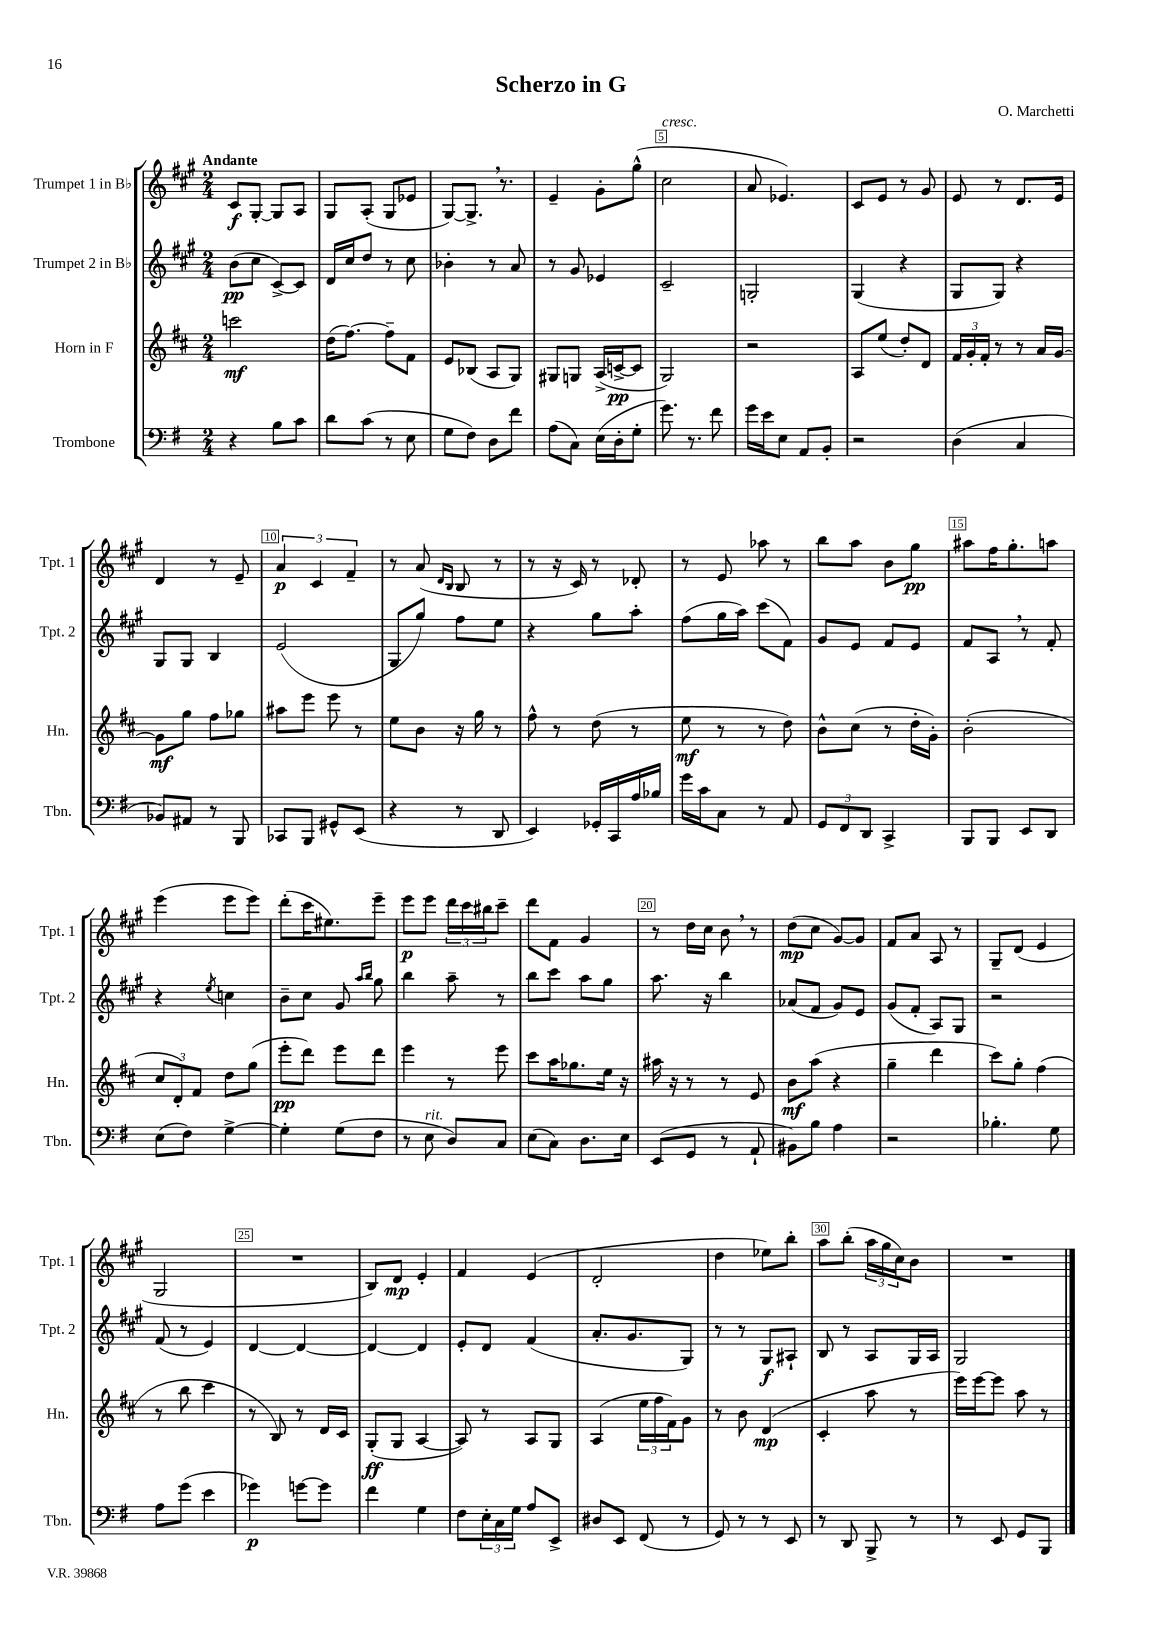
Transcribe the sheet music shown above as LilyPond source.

\header { title = "Scherzo in G" composer = "O. Marchetti" }
<<
\new StaffGroup <<
\new Staff = "s0" \with { instrumentName = "Trumpet 1 in Bb" shortInstrumentName = "Tpt. 1" } {
    \clef treble \key a \major \numericTimeSignature \time 2/4 \tempo "Andante"
    cis'8\f gis8~-. gis8 a8 |
    gis8 a8-.( gis8 ees'8 |
    gis8~) gis8.-> \breathe r8. |
    e'4-- gis'8-. gis''8-^( |
    cis''2^\markup { \italic "cresc." } |
    a'8 ees'4.) |
    cis'8 e'8 r8 gis'8 |
    e'8 r8 d'8. e'16 |
    d'4 r8 e'8-- |
    \tuplet 3/2 { a'4\p cis'4 fis'4-- } |
    r8 a'8( \grace { d'16 b16 } b8 r8 |
    r8 r16 cis'16) r8 des'8-. |
    r8 e'8 aes''8 r8 |
    b''8 a''8 b'8 gis''8\pp |
    ais''8 fis''16 gis''8.-. a''8 |
    e'''4( e'''8 e'''8) |
    d'''8-.( cis'''16 eis''8.) e'''8-- |
    e'''8\p e'''8 \tuplet 3/2 { d'''16 cis'''16 bis''16 } cis'''8-- |
    d'''8 fis'8 gis'4 |
    r8 d''16 cis''16 b'8 \breathe r8 |
    d''8\mp( cis''8 gis'8~) gis'8 |
    fis'8 a'8 a8 r8 |
    gis8-- d'8( e'4 |
    gis2 |
    R2 |
    b8) d'8\mp e'4-. |
    fis'4 e'4( |
    d'2-. |
    d''4 ees''8) b''8-. |
    a''8 b''8-.( \tuplet 3/2 { a''16 gis''16 cis''16) } b'8 |
    R2 \bar "|." |
}
\new Staff = "s1" \with { instrumentName = "Trumpet 2 in Bb" shortInstrumentName = "Tpt. 2" } {
    \clef treble \key a \major \numericTimeSignature \time 2/4
    b'8\pp( cis''8 cis'8~->) cis'8 |
    d'16 cis''16 d''8 r8 cis''8 |
    bes'4-. r8 a'8 |
    r8 gis'8 ees'4 |
    cis'2-- |
    g2-. |
    gis4( r4 |
    gis8 gis8) r4 |
    gis8 gis8 b4 |
    e'2( |
    gis8 gis''8) fis''8 e''8 |
    r4 gis''8 a''8-. |
    fis''8( gis''16 a''16) cis'''8( fis'8) |
    gis'8 e'8 fis'8 e'8 |
    fis'8 a8 \breathe r8 fis'8-. |
    r4 \acciaccatura { e''8 } c''4 |
    b'8-- cis''8 gis'8 \grace { a''16 b''16 } gis''8 |
    b''4 a''8-- r8 |
    b''8 cis'''8 a''8 gis''8 |
    a''8. r16 b''4 |
    aes'8( fis'8 gis'8) e'8 |
    gis'8( fis'8-. a8) gis8 |
    r2 |
    fis'8( r8 e'4) |
    d'4~ d'4~ |
    d'4~ d'4 |
    e'8-. d'8 fis'4( |
    a'8.-. gis'8. gis8) |
    r8 r8 gis8\f ais8-! |
    b8 r8 a8 gis16 a16 |
    gis2 \bar "|." |
}
\new Staff = "s2" \with { instrumentName = "Horn in F" shortInstrumentName = "Hn." } {
    \clef treble \key d \major \numericTimeSignature \time 2/4
    c'''2\mf |
    d''16( fis''8.~) fis''8-- fis'8 |
    e'8 bes8( a8 g8) |
    gis8 g8 a16->( c'16~->\pp c'8 |
    g2) |
    r2 |
    a8 e''8( d''8-.) d'8 |
    \tuplet 3/2 { fis'16 g'16-. fis'16-. } r8 r8 a'16 g'16~ |
    g'8\mf g''8 fis''8 ges''8 |
    ais''8 e'''8 e'''8 r8 |
    e''8 b'8 r16 g''16 r8 |
    fis''8-^ r8 d''8( r8 |
    e''8\mf r8 r8 d''8) |
    b'8-^ cis''8( r8 d''16-. g'16-.) |
    b'2-.( |
    \tuplet 3/2 { cis''8 d'8-.) fis'8 } d''8 g''8( |
    e'''8-.\pp d'''8) e'''8 d'''8 |
    e'''4 r8 e'''8 |
    cis'''8 a''16 ges''8. e''16 r16 |
    ais''16 r16 r8 r8 e'8 |
    b'8\mf a''8( r4 |
    g''4-- d'''4 |
    cis'''8) g''8-. fis''4( |
    r8 b''8 cis'''4 |
    r8 b8) r8 d'16 cis'16 |
    g8-.\ff( g8 a4~ |
    a8) r8 a8 g8 |
    a4( \tuplet 3/2 { e''16 fis''16 fis'16) } g'8 |
    r8 b'8 d'4\mp( |
    cis'4-. a''8 r8 |
    e'''16) e'''16~ e'''8 a''8 r8 \bar "|." |
}
\new Staff = "s3" \with { instrumentName = "Trombone" shortInstrumentName = "Tbn." } {
    \clef bass \key g \major \numericTimeSignature \time 2/4
    r4 b8 c'8 |
    d'8 c'8( r8 e8 |
    g8 fis8) d8 fis'8 |
    a8( c8) e16( d16-. g8-. |
    g'8.) r8. fis'8 |
    g'16 e'16 e8 a,8 b,8-. |
    r2 |
    d4( c4 |
    bes,8) ais,8 r8 b,,8 |
    ces,8 b,,8 gis,8-^ e,8( |
    r4 r8 d,8 |
    e,4) ges,16-. c,16 a16 bes16 |
    g'16 c'16 c8 r8 a,8 |
    \tuplet 3/2 { g,8 fis,8 d,8 } c,4-> |
    b,,8 b,,8 e,8 d,8 |
    e8( fis8) g4~-> |
    g4-. g8( fis8 |
    r8 e8^\markup { \italic "rit." } d8) c8 |
    e8( c8) d8. e16 |
    e,8( g,8 r8 a,8-! |
    bis,8) b8 a4 |
    r2 |
    bes4.-. g8 |
    a8 g'8( e'4 |
    ges'4\p) g'8~ g'8 |
    fis'4 g4 |
    fis8 \tuplet 3/2 { e16-. c16 g16 } a8 e,8-> |
    dis8 e,8 fis,8( r8 |
    g,8) r8 r8 e,8 |
    r8 d,8 b,,8-> r8 |
    r8 e,8 g,8 b,,8 \bar "|." |
}
>>
>>
\layout { \context { \Score \override BarNumber.break-visibility = ##(#f #t #t) barNumberVisibility = #(every-nth-bar-number-visible 5) \override BarNumber.stencil = #(make-stencil-boxer 0.1 0.3 ly:text-interface::print) } }
